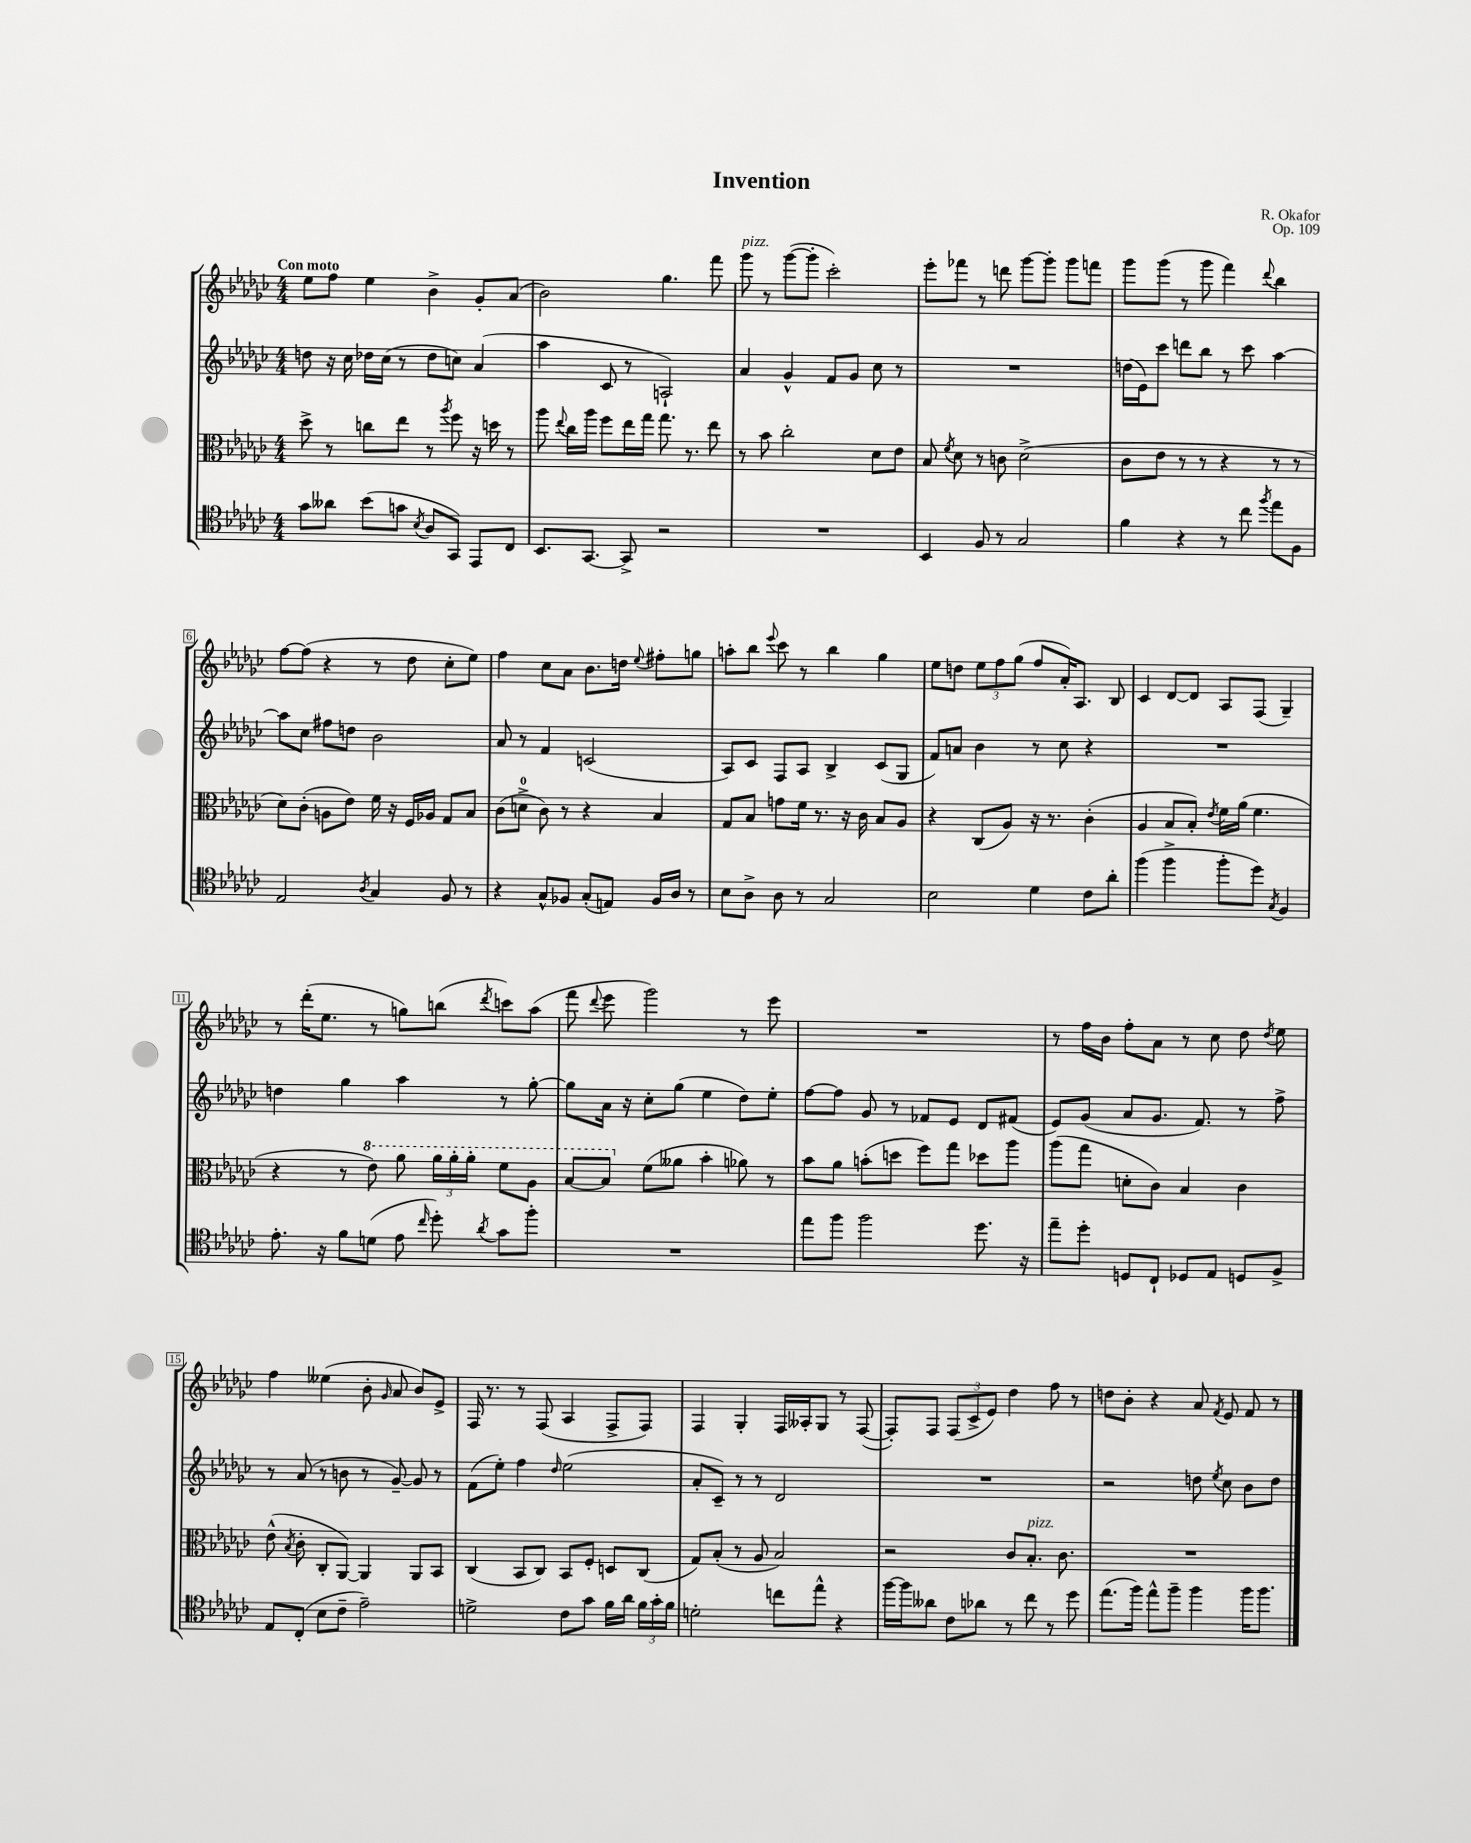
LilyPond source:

\header { title = "Invention" composer = "R. Okafor" opus = "Op. 109" }
<<
\new StaffGroup <<
\new Staff = "s0" {
    \clef treble \key ges \major \numericTimeSignature \time 4/4 \tempo "Con moto"
    \autoBeamOff ees''8[ f''8] ees''4 bes'4-> ges'8[-. aes'8]( |
    bes'2) ges''4. f'''8 |
    ges'''8^\markup { \italic "pizz." } r8 ges'''8[~( ges'''8]-. ces'''2-.) |
    ees'''8[-. fes'''8] r8 d'''8 ges'''8[~ ges'''8]-. ges'''8[ f'''8] |
    ges'''8[ ges'''8]( r8 ges'''8 f'''4) \appoggiatura { des'''8 } bes''4 |
    f''8[~ f''8]( r4 r8 des''8 ces''8[-. ees''8]) |
    f''4 ces''8[ aes'8] bes'8.[ d''16] \appoggiatura { ees''8 } fis''8[-. g''8] |
    a''8[-. bes''8] \appoggiatura { ees'''8 } ces'''8 r8 bes''4 ges''4 |
    ees''8[ d''8] \tuplet 3/2 { ees''8[ f''8 ges''8]( } f''8[ aes'16-.) aes8.] bes8 |
    ces'4 des'8[~ des'8] aes8[ f8]( ges4--) |
    r8 des'''16[-.( ees''8.] r8 g''8[) b''8]( \acciaccatura { des'''8 } c'''8[) aes''8]( |
    f'''8 \appoggiatura { des'''8 } ees'''8 ges'''2) r8 ees'''8 |
    R1 |
    r8 f''16[ bes'16] f''8[-. aes'8] r8 ces''8 des''8 \acciaccatura { des''8 } ees''8 |
    f''4 eeses''4( bes'8-. \grace { ges'16 } aes'8 bes'8[) ees'8]-> |
    f16 r8. r8 f8( aes4 f8[-> f8]) |
    f4 ges4-. f16[ aeses16-. ges8] r8 f8~( |
    f8[-.) f8] \tuplet 3/2 { f8[( ces'8-> ees'8]) } des''4 f''8 r8 |
    d''8[ bes'8]-. r4 aes'8 \acciaccatura { f'8 } ees'8 f'8 r8 \bar "|." |
}
\new Staff = "s1" {
    \clef treble \key ges \major \numericTimeSignature \time 4/4
    \autoBeamOff d''8 r16 ces''16 des''16[ ces''16]( r8 des''8[ c''8]) aes'4( |
    aes''4 ces'8 r8 a2-!) |
    aes'4 ges'4-^ f'8[ ges'8] ces''8 r8 |
    R1 |
    d''16[( ees'16) ces'''8] d'''8[ bes''8] r8 ces'''8 aes''4~ |
    aes''8[ ces''8] fis''8[ d''8] bes'2 |
    aes'8 r8 f'4 c'2( |
    aes8[) ces'8] f8[ aes8] bes4-> ces'8[( ges8] |
    f'8[) a'8] bes'4 r8 ces''8 r4 |
    R1 |
    d''4 ges''4 aes''4 r8 ges''8~-. |
    ges''8[ aes'16] r16 ces''8[-. ges''8]( ees''4 des''8[) ees''8]-. |
    f''8[~ f''8] ges'8 r8 fes'8[ ees'8] des'8[ fis'8]( |
    ees'8[) ges'8]( aes'8[ ges'8.] f'8.) r8 f''8-> |
    r8 aes'8( r8 b'8 r8 ges'8~--) ges'8 r8 |
    f'8[( ees''8]-.) f''4 \grace { des''16 } ees''2( |
    aes'8[-. ces'8]--) r8 r8 des'2 |
    R1 |
    r2 d''8 \acciaccatura { ees''8 } ces''8 bes'8[ d''8] \bar "|." |
}
\new Staff = "s2" {
    \clef alto \key ges \major \numericTimeSignature \time 4/4
    \autoBeamOff des''8-> r8 c''8[ ees''8] r8 \acciaccatura { aes''8 } f''8 r16 d''16 r8 |
    aes''8 \appoggiatura { ees''8 } ces''16[ aes''16] f''8[ ees''16 ges''16] ges''8. r8. ees''8 |
    r8 bes'8 ces''2-. des'8[ ees'8] |
    bes8 \acciaccatura { f'8 } des'8 r8 c'8 des'2->( |
    ces'8[ ees'8] r8 r8 r4 r8 r8 |
    des'8[) ces'8]-.( a8[ ees'8]) f'16 r16 f16[ aes16] ges8[ bes8] |
    ces'8[( d'8]-0-> ces'8) r8 r4 bes4 |
    ges8[ bes8] g'8[ f'16] r8. r16 ces'16 bes8[ aes8] |
    r4 ces8[( aes8]) r16 r8. ces'4-.( |
    aes4 bes8[ bes8]-.) \acciaccatura { ees'8 } f'16[ aes'16]( f'4. |
    r4 r8 \ottava #1 ees''8) aes''8 \tuplet 3/2 { aes''16[ aes''16-. aes''16]-. } f''8[ aes'8] |
    bes'8[~ bes'8] \ottava #0 f'8[( aeses'8] bes'4-. aes'8) r8 |
    bes'8[ aes'8] b'8[-.( d''8] f''8[) ges''8] des''8[ aes''8] |
    aes''8[( ges''8] d'8[-. ces'8]) bes4 ces'4 |
    ees'8-^( \acciaccatura { bes8 } ces'8-. ces8[-. aes,8]~) aes,4 aes,8[ bes,8] |
    ces4( bes,8[ ces8]) bes,8[ f8]-. d8[ ces8]( |
    ges8[) bes8]-.( r8 aes8 bes2) |
    r2 ces'8[ bes8.]-.^\markup { \italic "pizz." } ces'8. |
    R1 \bar "|." |
}
\new Staff = "s3" {
    \clef tenor \key ges \major \numericTimeSignature \time 4/4
    \autoBeamOff ges'8[ aeses'8] bes'8[( g'8] \acciaccatura { bes8 } aes8[ ges,8]) ees,8[ ces8] |
    bes,8.[ ges,8.]~ ges,8-> r2 |
    R1 |
    bes,4 f8 r8 ges2 |
    f'4 r4 r8 ces''8 \acciaccatura { f''8 } ees''8[ f8] |
    ees2 \acciaccatura { aes8 } ges4 f8 r8 |
    r4 ges8[-^ fes8] ges8[-.( e8]) fes16[ aes16] r8 |
    bes8[ aes8]-> aes8 r8 ges2 |
    bes2 des'4 ces'8[ aes'8]-. |
    f''4( f''4-> f''8[-. des''8]) \acciaccatura { ges8 } f4 |
    ees'8.-. r16 f'8[ d'8]( ees'8 \grace { ces''16 } des''8-.) \acciaccatura { aes'8 } ges'8[ f''8]-. |
    R1 |
    ees''8[ f''8] f''2 des''8. r16 |
    ees''8[-- des''8]-. d8[ ces8]-! des8[ ees8] d8[ f8]-> |
    ees8[ ces8]-.( bes8[ ces'8]-- ees'2--) |
    d'2-> ces'8[ ges'8] f'16[ aes'16] \tuplet 3/2 { f'16[ ges'16-. f'16] } |
    d'2-. c''8[ ees''8]-^ r4 |
    f''16[~ f''16 aeses'8] ces'8[ aes'8] r8 ces''8 r8 des''8 |
    ees''8.[( f''16]) ees''8[-^ f''8]-- f''4 f''16[ f''8.] \bar "|." |
}
>>
>>
\layout { \context { \Score \override BarNumber.stencil = #(make-stencil-boxer 0.1 0.3 ly:text-interface::print) } }
